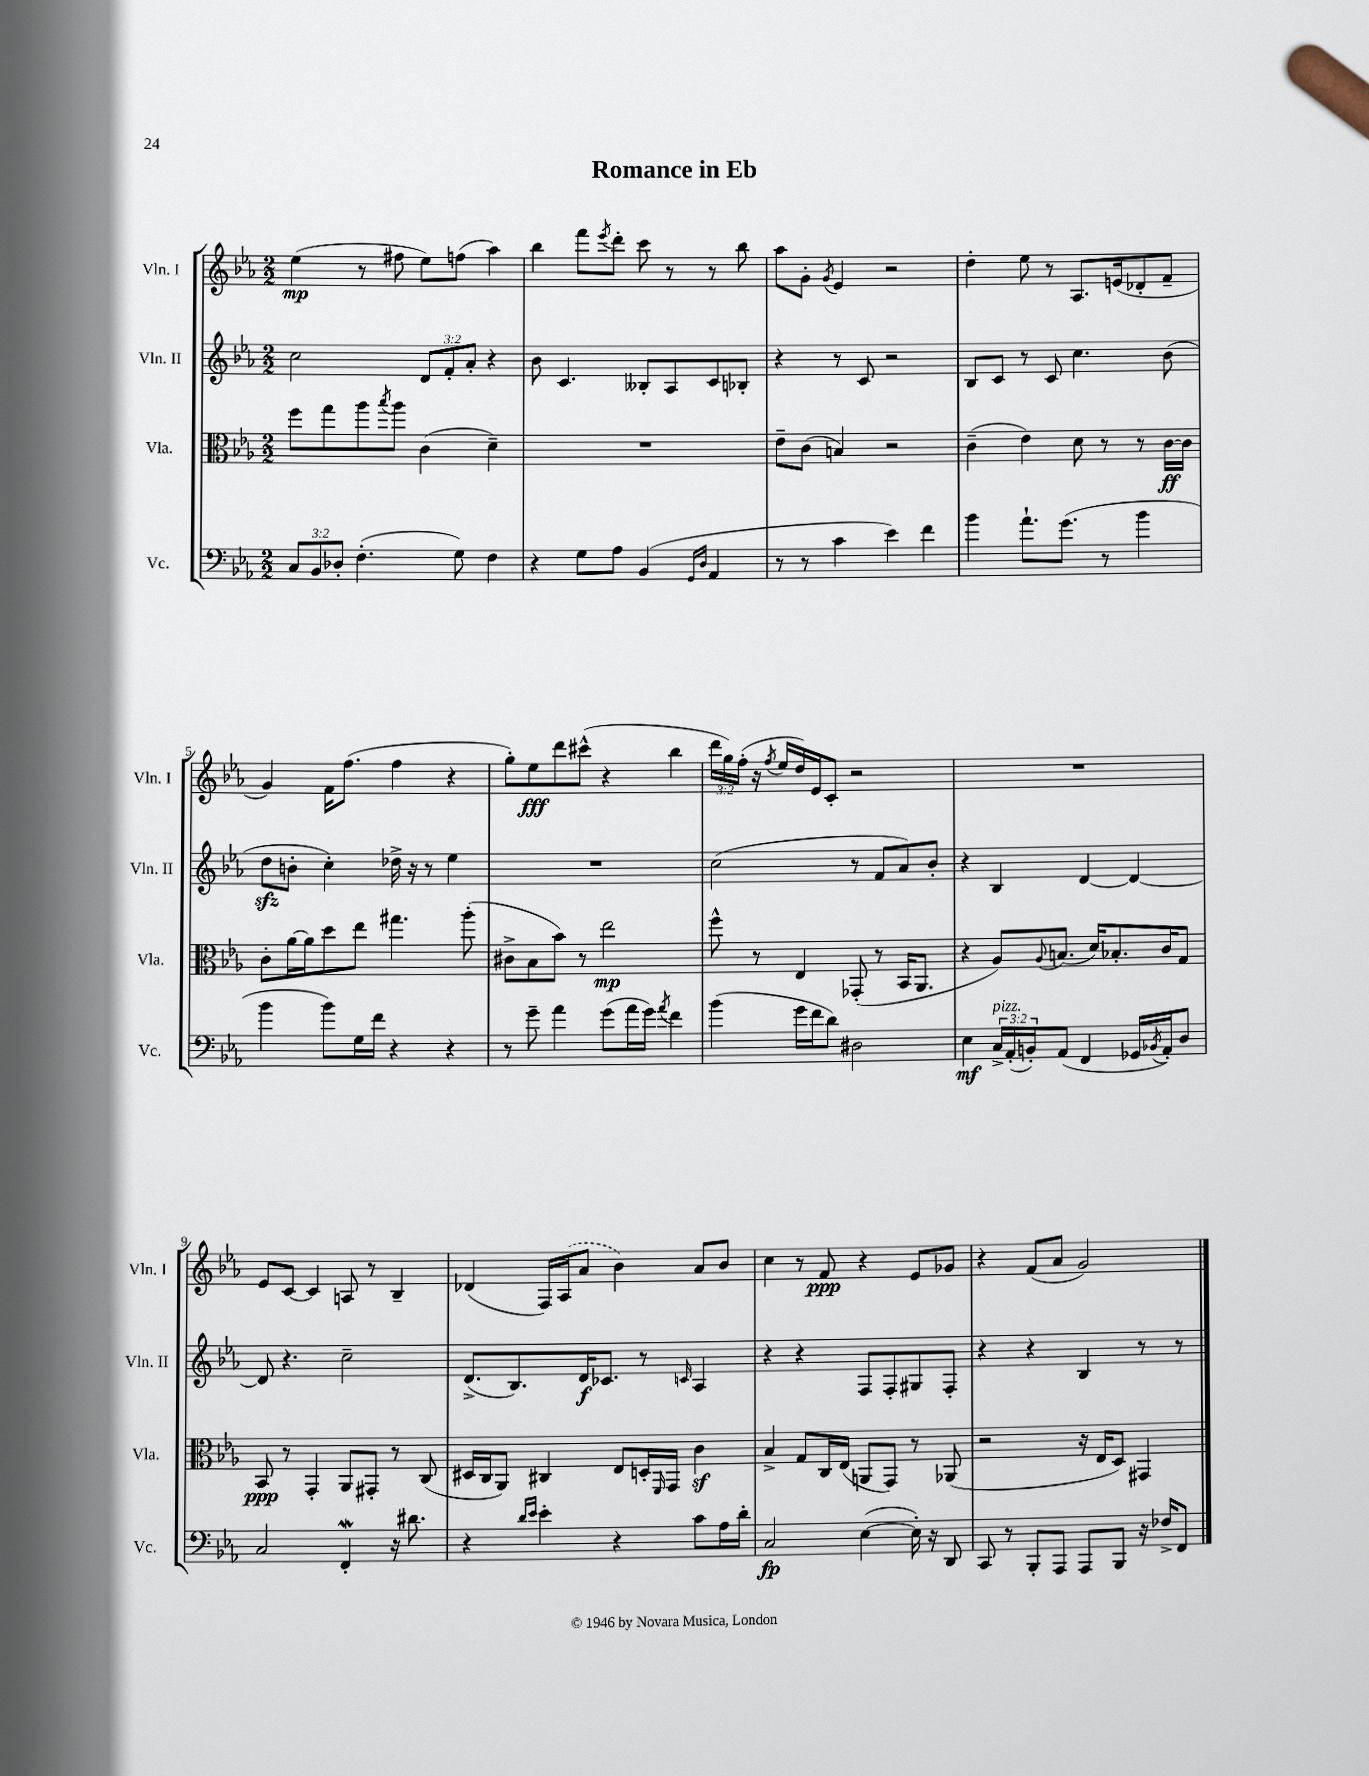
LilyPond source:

\header { title = "Romance in Eb" }
<<
\new StaffGroup <<
\new Staff = "s0" \with { instrumentName = "Vln. I" shortInstrumentName = "Vln. I" } {
    \clef treble \key ees \major \numericTimeSignature \time 2/2 \override Staff.TupletNumber.text = #tuplet-number::calc-fraction-text
    ees''4\mp( r8 fis''8 ees''8) f''8( aes''4) |
    bes''4 f'''8 \acciaccatura { ees'''8 } d'''8-. c'''8 r8 r8 bes''8 |
    aes''8 g'8-. \acciaccatura { g'8 } ees'4 r2 |
    d''4-. ees''8 r8 aes8. e'16( des'8-. f'8-- |
    g'4) f'16 f''8.( f''4 r4 |
    g''8-.) ees''8\fff d'''8 cis'''8-^( r4 bes''4 |
    \tuplet 3/2 { d'''16 g''16) f''16-.( } r16 \acciaccatura { f''8 } ees''16 d''16) ees'16 c'8-. r2 |
    R1 |
    ees'8 c'8~ c'4 a8 r8 bes4-- |
    des'4( f16) \once \slurDashed aes16( aes'8 bes'4) aes'8 bes'8 |
    c''4 r8 f'8\ppp r4 ees'8 ges'8 |
    r4 f'8( aes'8 g'2) \bar "|." |
}
\new Staff = "s1" \with { instrumentName = "Vln. II" shortInstrumentName = "Vln. II" } {
    \clef treble \key ees \major \numericTimeSignature \time 2/2 \override Staff.TupletNumber.text = #tuplet-number::calc-fraction-text
    c''2 \tuplet 3/2 { d'8 f'8-. aes'8-. } r4 |
    bes'8 c'4. beses8-. aes8 c'8 bes8-. |
    r4 r8 c'8 r2 |
    bes8 c'8 r8 c'8 c''4. bes'8( |
    d''8\sfz b'8-. c''4-.) des''16-> r16 r8 ees''4 |
    R1 |
    c''2( r8 f'8 aes'8) bes'8-. |
    r4 bes4 d'4~ d'4~ |
    d'8 r4. c''2-- |
    d'8.->( bes8.) d'16\f ces'8. r8 \grace { c'16 } aes4 |
    r4 r4 f8 f8-. gis8 f8-. |
    r4 r4 bes4 r8 r8 \bar "|." |
}
\new Staff = "s2" \with { instrumentName = "Vla." shortInstrumentName = "Vla." } {
    \clef alto \key ees \major \numericTimeSignature \time 2/2
    f''8 g''8 aes''8 \acciaccatura { bes''8 } aes''8 c'4( d'4--) |
    R1 |
    ees'8-- c'8( b4) r2 |
    c'4--( ees'4) d'8 r8 r8 c'16~\ff c'16 |
    c'8-. aes'16~ aes'16 d''8 ees''8 gis''4. aes''8-.( |
    cis'8-> bes8 bes'8) r8 ees''2\mp |
    f''8-^ r8 ees4 ges,8-.( r8 bes,16 aes,8. |
    r4 aes8) \appoggiatura { aes8 } b8.( d'16) bes8.-. c'16 g8 |
    bes,8\ppp r8 g,4-. aes,8 gis,8-. r8 c8( |
    dis16 c16 aes,8) cis4 ees8 d16-. \grace { f,16 } g,16 c'4\sf |
    bes4-> g8 c16 ees16( a,8 g,8) r8 aes,8( |
    r2 r16 ees16 d8) gis,4 \bar "|." |
}
\new Staff = "s3" \with { instrumentName = "Vc." shortInstrumentName = "Vc." } {
    \clef bass \key ees \major \numericTimeSignature \time 2/2 \override Staff.TupletNumber.text = #tuplet-number::calc-fraction-text
    \tuplet 3/2 { c8 bes,8 des8-. } f4.-.( g8) f4 |
    r4 g8 aes8 bes,4( \grace { g,16 d16 } aes,4 |
    r8 r8 c'4 ees'4) f'4 |
    bes'4 aes'8.-! g'8.( r8 bes'4 |
    bes'4 bes'8) g16 f'16 r4 r4 |
    r8 g'8-- aes'4 g'8( aes'16 g'16) \acciaccatura { aes'8 } f'4 |
    bes'4( g'16 f'16 d'8) dis2 |
    ees4\mf \tuplet 3/2 { c16->^\markup { \italic "pizz." } aes,16-.( b,16-.) } aes,8( f,4 ges,16 \acciaccatura { bes,8 } aes,16-.) d8 |
    c2 f,4-.\mordent r16 dis'8. |
    r4 \grace { d'16 ees'16 } ees'4-. r4 c'8 aes16 d'16-. |
    c2\fp ees4~( ees16-.) r16 d,8 |
    c,8 r8 bes,,8-. aes,,8 aes,,8 bes,,8 r16 fes16-> f,8 \bar "|." |
}
>>
>>
